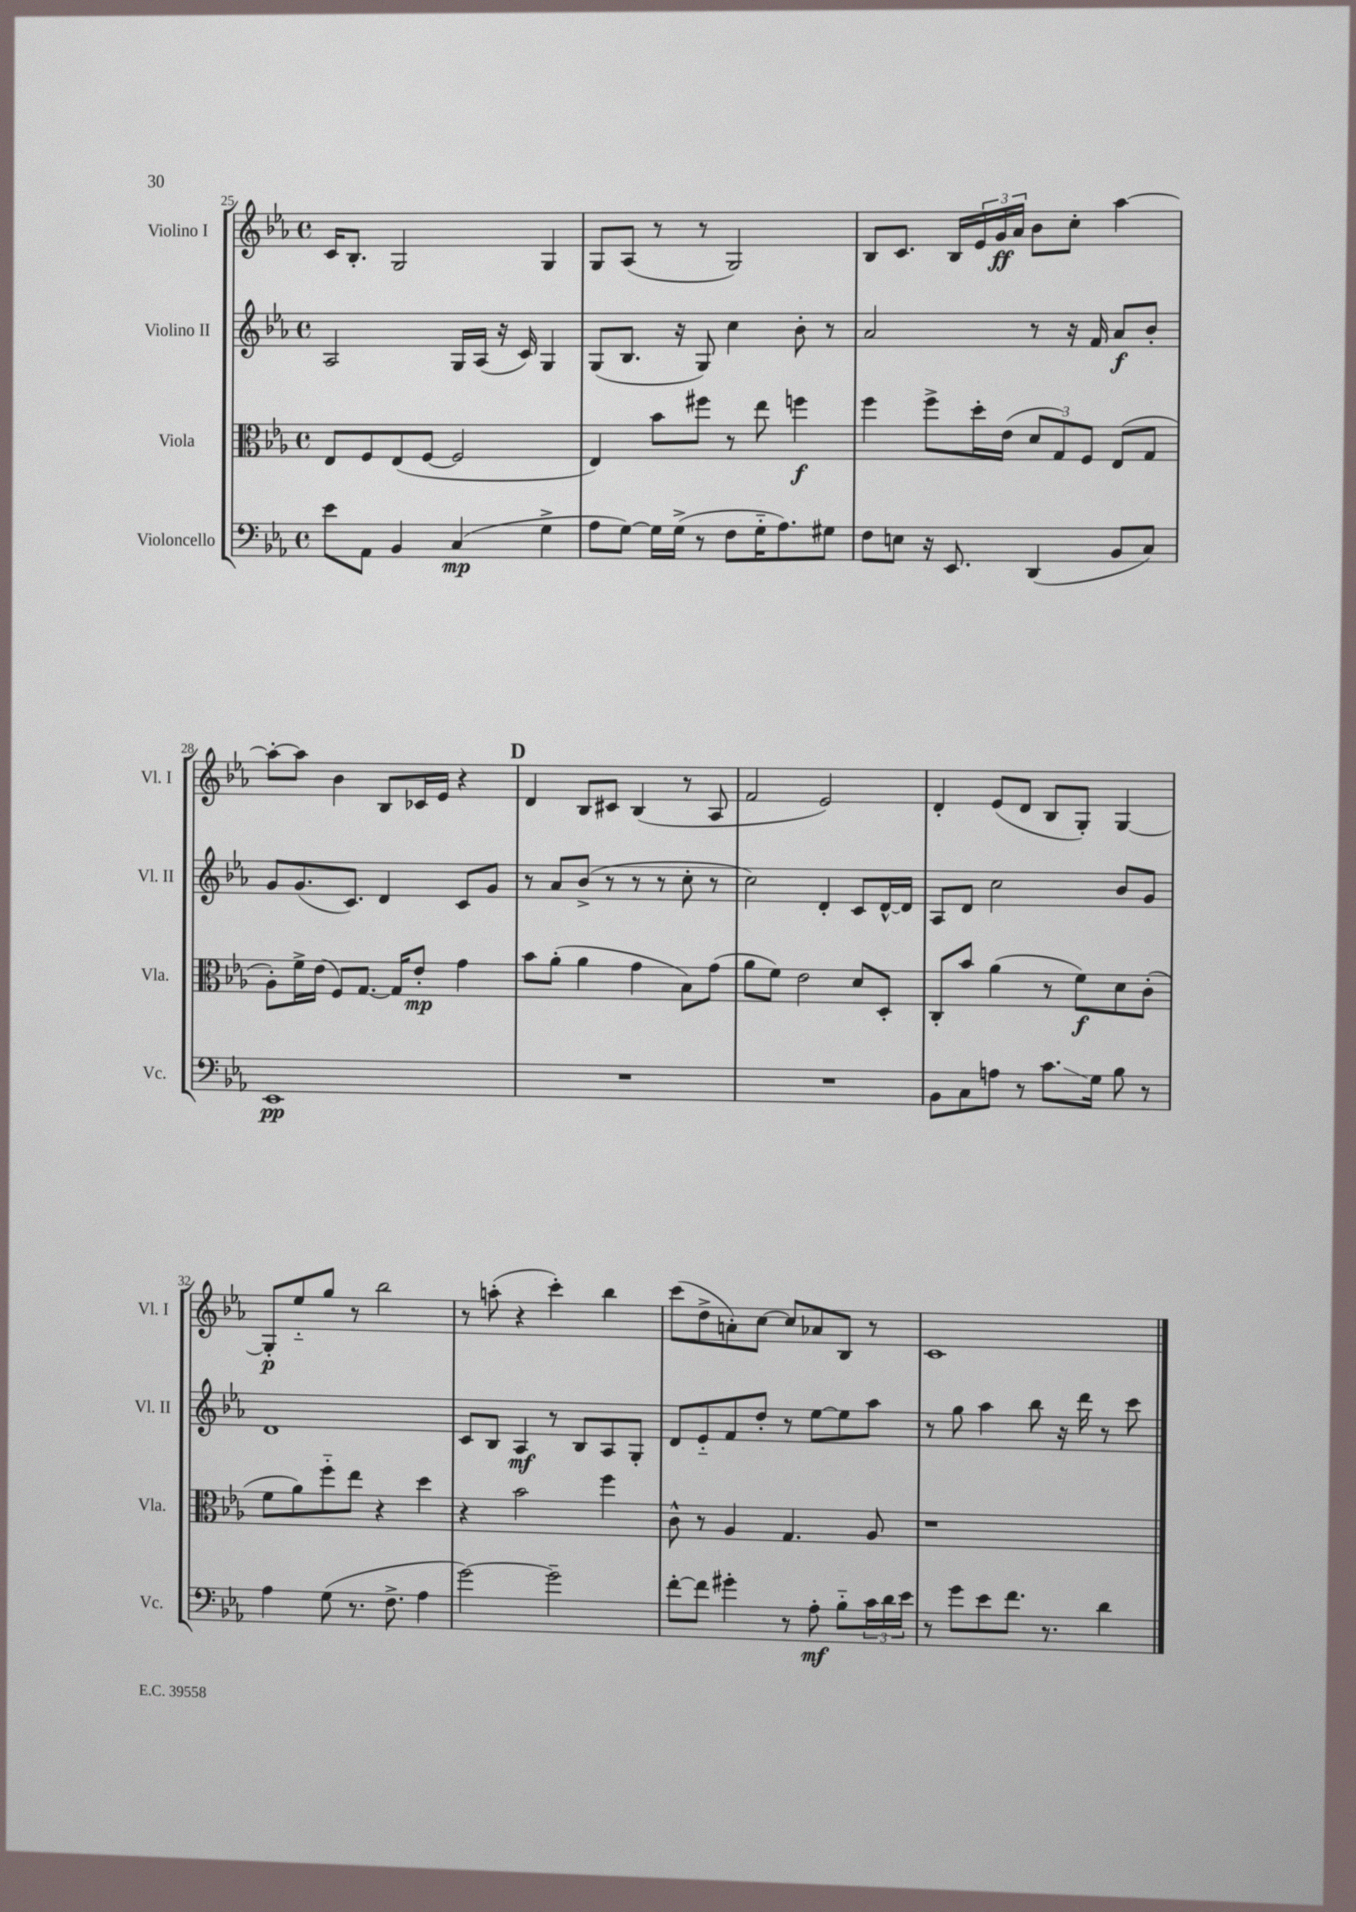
<<
\new StaffGroup <<
\new Staff = "s0" \with { instrumentName = "Violino I" shortInstrumentName = "Vl. I" } {
    \clef treble \key ees \major \defaultTimeSignature \time 4/4
    c'16 bes8.-. g2 g4 |
    g8 aes8( r8 r8 g2) |
    bes8 c'8. bes16 \tuplet 3/2 { ees'16 g'16\ff aes'16 } bes'8 c''8-. aes''4~ |
    aes''8~-. aes''8 bes'4 bes8 ces'16 ees'16 r4 |
    \mark \markup { \bold "D" } d'4 bes8 cis'8 bes4( r8 aes8 |
    f'2 ees'2) |
    d'4-. ees'8( d'8 bes8 g8-.) g4~ |
    g8-.\p ees''8-_ g''8 r8 bes''2 |
    r8 a''8-.( r4 c'''4-.) bes''4 |
    c'''8( d''8-> a'8-.) c''8~ c''8 aes'8 bes8 r8 |
    c'1 \bar "|." |
}
\new Staff = "s1" \with { instrumentName = "Violino II" shortInstrumentName = "Vl. II" } {
    \clef treble \key ees \major \defaultTimeSignature \time 4/4
    aes2 g16 aes16( r16 c'16) g4 |
    g8( bes8. r16 g8) c''4 bes'8-. r8 |
    aes'2 r8 r16 f'16 aes'8\f bes'8-. |
    g'8 g'8.( c'8.) d'4 c'8 g'8 |
    \mark \markup { \bold "D" } r8 aes'8 bes'8->( r8 r8 r8 c''8-. r8 |
    c''2) d'4-. c'8 d'16~-^ d'16 |
    aes8 d'8 c''2 bes'8 g'8 |
    d'1 |
    c'8 bes8 aes4\mf r8 bes8 aes8 g8-. |
    d'8 ees'8-_ f'8 d''8-. r8 ees''8~ ees''8 aes''8 |
    r8 g''8 aes''4 bes''8 r16 d'''16 r8 c'''8 \bar "|." |
}
\new Staff = "s2" \with { instrumentName = "Viola" shortInstrumentName = "Vla." } {
    \clef alto \key ees \major \defaultTimeSignature \time 4/4
    ees8 f8 ees8( f8~ f2 |
    ees4) bes'8 fis''8 r8 ees''8 f''4\f |
    f''4 f''8-> d''16-. ees'16( \tuplet 3/2 { d'8 g8) f8 } ees8( g8 |
    aes8-.) f'16-> ees'16( f8) g8.~ g16 ees'8-.\mp g'4 |
    \mark \markup { \bold "D" } bes'8 aes'8-.( aes'4 g'4 bes8) g'8( |
    aes'8 f'8) ees'2 d'8 d8-. |
    c8-. bes'8 aes'4( r8 f'8\f) d'8 c'8-.( |
    f'8 aes'8) f''8-_ ees''8 r4 d''4 |
    r4 bes'2 f''4 |
    c'8-^ r8 aes4 g4. aes8 |
    r1 \bar "|." |
}
\new Staff = "s3" \with { instrumentName = "Violoncello" shortInstrumentName = "Vc." } {
    \clef bass \key ees \major \defaultTimeSignature \time 4/4
    ees'8 aes,8 bes,4 c4\mp( g4-> |
    aes8 g8~) g16 g16->( r8 f8 g16-_ aes8.) gis8 |
    f8 e8 r16 ees,8. d,4( bes,8 c8) |
    ees,1\pp |
    \mark \markup { \bold "D" } R1 |
    R1 |
    bes,8 c8 a8 r8 c'8.\glissando g16 bes8 r8 |
    aes4 g8( r8. f8.-> aes4 |
    g'2~) g'2-- |
    f'8~-. f'8 gis'4-. r8 aes8-.\mf bes8-_ \tuplet 3/2 { c'16 d'16 ees'16 } |
    r8 g'8 ees'8 f'8. r8. d'4 \bar "|." |
}
>>
>>
\layout { \context { \Score currentBarNumber = #25 } }
